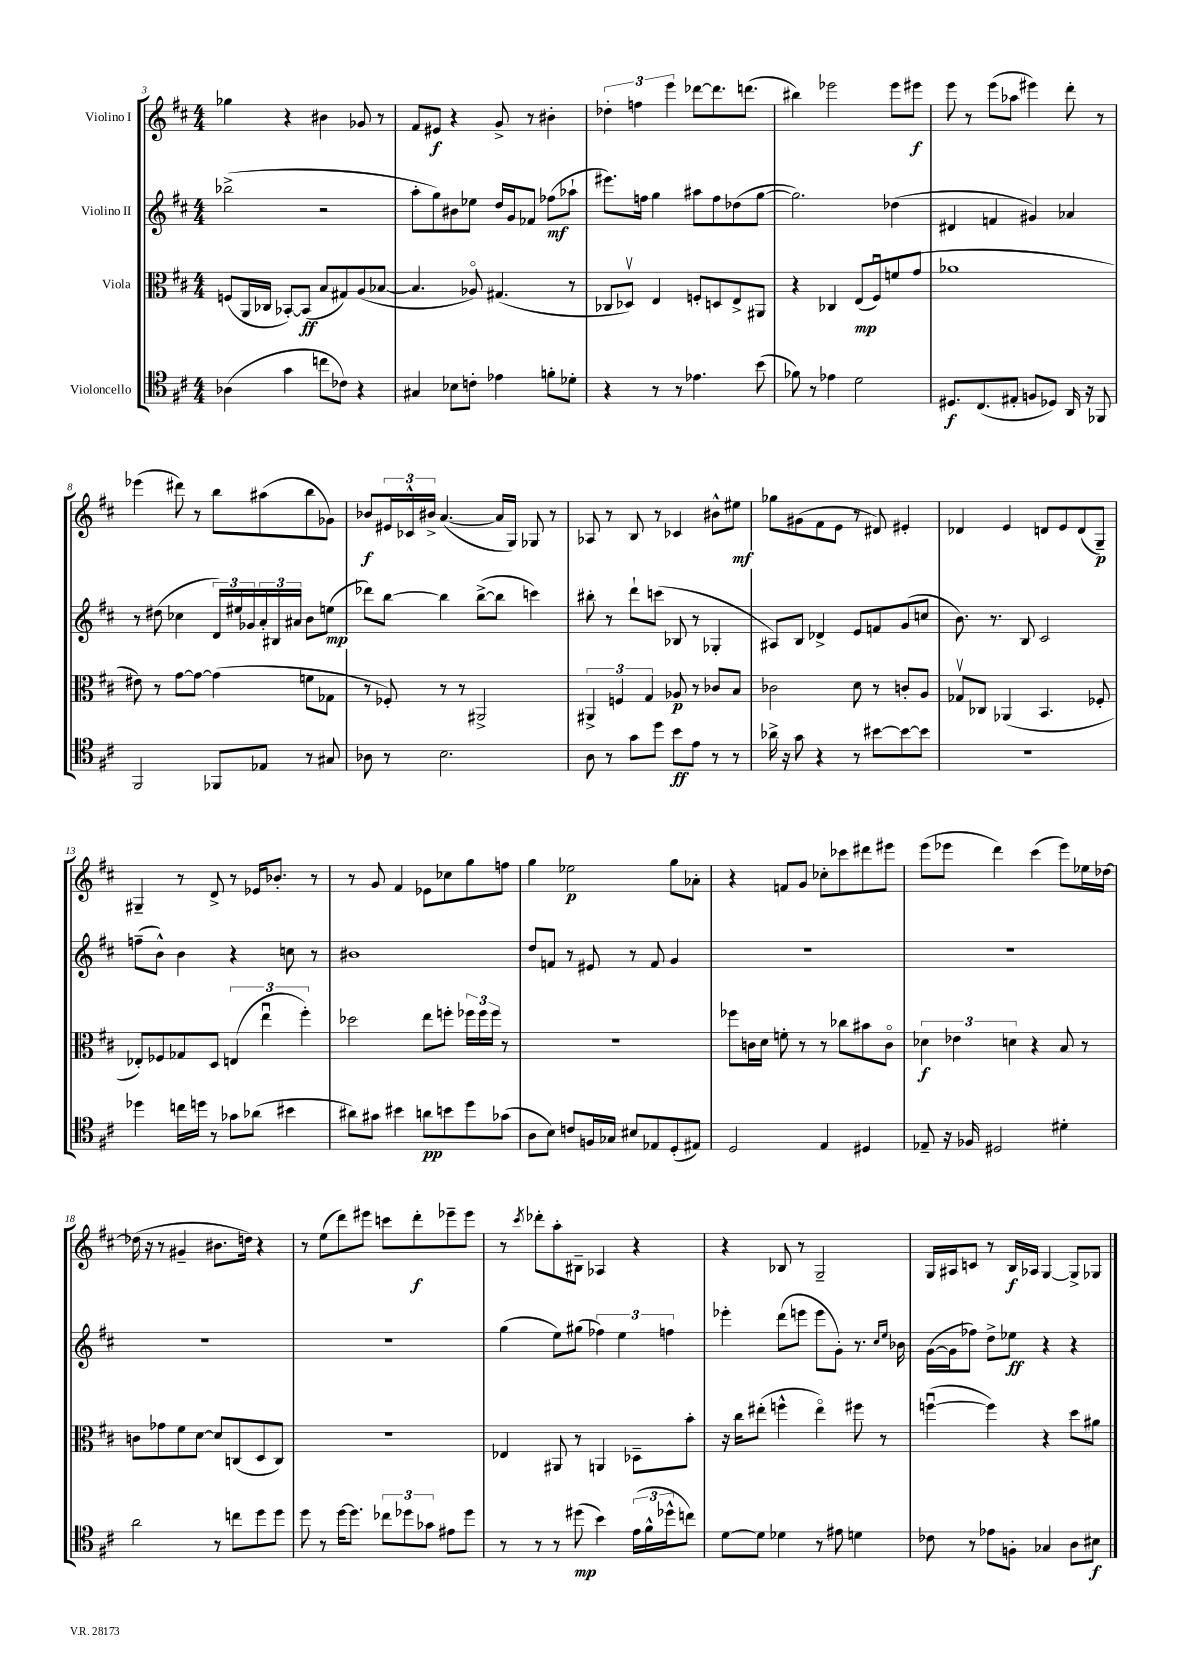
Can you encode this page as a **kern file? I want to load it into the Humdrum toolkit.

**kern	**kern	**kern	**kern
*staff4	*staff3	*staff2	*staff1
*clefC4	*clefC3	*clefG2	*clefG2
*k[f#c#]	*k[f#c#]	*k[f#c#]	*k[f#c#]
*M4/4	*M4/4	*M4/4	*M4/4
(4A-\	(8F/L	(2bb-^\	4gg-\
.	16AA/L	.	.
.	16C-/JJ	.	.
4g\	[8BB-'/L)	.	4r
.	(8BB-/]J	.	.
8cc\L	8B/L	2r	4b#\
8c-\J)	8G#/)	.	.
4r	(8A/	.	8g-/
.	[8B-/J	.	8r
=	=	=	=
4G#/	4.B-/]	8aa'\L	8f#/L
.	.	8gg\)	8e#/J
8B-\L	.	8b#\	4r
8c'\J	8A-o/)	8ee-\J	.
4e-\	(4.G#/	16dd/LL	8g^/
.	.	16g/J	.
.	.	8f-/J	8r
8f'\L	.	(8ff-\L	4b#'\
8d-'\J	8r	8aa-`\J	.
=	=	=	=
4r	8C-/L	8.eee#\L)	6dd-'\
.	8D-v/J)	.	.
.	.	.	6ff\
.	.	16ff\Jk	.
8r	4E/	4gg\	.
.	.	.	6eee\
8r	.	.	.
4.e-\	8F'/L	8aa#\L	[8ddd-\L
.	8D/	8ff\	8.ddd-\]
.	8E^/	(8dd-\	.
.	.	.	(8.ddd\J
(8b\	8AA#/J	[8gg\J	.
=	=	=	=
8f-\)	4r	2.gg\])	4bb#\)
8r	.	.	.
4e-\	4C-/	.	2eee-\
2d\	(8E/L	.	.
.	8F#u/)	.	.
.	(8f/	(4dd-\	8eee-\L
.	8g/J	.	8eee#\J
=	=	=	=
8.D#/L	1a-	4d#/	8eee\
.	.	.	8r
(8.C#/	.	.	.
.	.	4f/	(8eee\L
8E#'/J	.	.	8aa-\J
8F/L	.	4g#/)	4eee#\)
8D-/J)	.	.	.
16AA/	.	4a-/	8ddd'\
16r	.	.	.
8FF-/	.	.	8r
=	=	=	=
2FF#/	8e#\)	8r	(4eee-\
.	8r	(8dd#\	.
.	[8g\L	4cc-\	8ddd#\)
.	8g\_J	.	8r
8FF-/L	(4g\]	24d/LL)	8bb\L
.	.	24ee#/	.
.	.	24g-/	.
8E-/J	.	24a'/	(8aa#\
.	.	24B#/	.
.	.	24a#/JJ	.
8r	8f\L	8b\L	8bb\
8G#/	8G-\J	(8ee\J	8g-\J)
=	=	=	=
8A-\	8r	8ddd-\L)	8b-/L
8r	8F-'/)	[8bb\J	24e#/L
.	.	.	24c-^^/
.	.	.	24b#^/JJ
2.B\	8r	4bb\]	([4.a/
.	8r	.	.
.	2AA#^/	([8bb^\L	.
.	.	8bb\]J	16a/]LL
.	.	.	16G/JJ)
.	.	4ccc\)	8G-/
.	.	.	8r
=	=	=	=
8A\	6AA#^/	8bb#'\	8A-/
8r	.	8r	8r
.	6F/	.	.
8g\L	.	8ddd`\L	8B/
.	6G/	.	.
8dd\J	.	(8ccc\J	8r
8b\L	8A-/	8B-/	4c-/
8e\J	8r	8r	.
8r	8c-/L	4G-'/	8b#^^\L
8r	8B/J	.	8ee#\J
=	=	=	=
16a-^\	2c-\	8A#/L)	8gg-\L
16r	.	.	.
8g\	.	8B/J	(8g#\
4r	.	4d-^/	8f#\
.	.	.	8e\J
8r	8d\	8e/L	8r
[8b#\L	8r	8f/	8d#/)
8b#\_	8c'/L	(8g/	4e#'/
8b#\]J	8A/J	8cc/J	.
=	=	=	=
1r	8G-v/L	8.b\)	4d-/
.	8C-/J	.	.
.	.	8.r	.
.	(4AA-/	.	4e/
.	.	8B/	.
.	4.BB/	2c#/	8d/L
.	.	.	8e/
.	.	.	(8d/
.	8F-'/	.	8G~/J)
=	=	=	=
4dd-\	8E-'/L)	(8ff~\L	4G#~/
.	8F-/	8b^^\J)	.
16cc\LL	8G-/	4b\	8r
16dd\JJ	.	.	.
8r	8D/J	.	8d^/
8g-\L	(6E/	4r	8r
(8a-\J	.	.	16e-/LK
.	6eeu\	.	.
.	.	.	8.b-'/J
4b#\	.	8cc\	.
.	6ff#'\)	.	.
.	.	8r	8r
=	=	=	=
8a#\L)	2dd-\	1b#	8r
8g#\J	.	.	8g/
4b#\	.	.	4f#/
8a\L	8ee\L	.	8e-\L
8b\	8ff'\J	.	8cc-\
8dd\	24ff-\LL	.	8gg\
.	24ff-\	.	.
.	24ff-\JJ	.	.
(8g-\J	8r	.	8ff\J
=	=	=	=
8A\L	1r	8dd/L	4gg\
8B\J)	.	8f/J	.
8c/L	.	8r	2ee-\
16F/L	.	8e#/	.
16G-/JJ	.	.	.
8B#/L	.	8r	.
8E-/	.	8f/	.
(8D'/	.	4g/	8gg\L
8E#/J)	.	.	8a-'\J
=	=	=	=
2D/	8ff-\L	1r	4r
.	16c\L	.	.
.	16d\JJ	.	.
.	8f'\	.	8f/L
.	8r	.	8g/J
4E/	8r	.	8cc-'\L
.	8cc-\L	.	8ccc-\
4D#/	8b#\	.	8ddd#\
.	8co\J	.	8eee#\J
=	=	=	=
8E-~/	6d-\	1r	(8eee\L
16r	.	.	8eee-\J
.	6e-\	.	.
16F-/	.	.	.
2D#/	.	.	4ddd\)
.	6d\	.	.
.	4r	.	(4ccc#\
4d#'\	8B/	.	8eee-\L)
.	8r	.	16ee-\L
.	.	.	[16dd-\JJ
=	=	=	=
2a\	8c\L	1r	(16dd-\]
.	.	.	16r
.	8g-\	.	8r
.	8f#\	.	4g#~/
.	[8d\J	.	.
8r	8d/]L	.	8.b#\L
8cc\L	(8C/	.	.
.	.	.	16dd\Jk)
8dd\	8D/	.	4r
8dd\J	8C/J)	.	.
=	=	=	=
8dd\	1r	1r	8r
8r	.	.	(8ee\L
[16dd\LK	.	.	8ddd\)
8.dd\]J	.	.	.
.	.	.	8eee#\J
12cc-\L	.	.	8ccc\L
12dd-\	.	.	.
.	.	.	8ddd'\
12g-\J	.	.	.
8e#\L	.	.	8eee-~\
8dd-\J	.	.	8eee-\J
=	=	=	=
8r	4E-/	(4gg\	8r
.	.	.	8qccc#/
8r	.	.	8ddd-'\L
8r	8AA#/	8ee\L)	8aa'\
(8dd#\	8r	(8gg#\J	8B#~\J
4b\)	4AA/	6ff-\)	4A-/
.	.	6ee\	.
(24e\LL	8D-~\L	.	4r
24f#^^\	.	.	.
24dd-^^\J	.	6ff\	.
8cc\J)	8b'\J	.	.
=	=	=	=
[8d\L	16r	4eee-'\	4r
.	16cc#\LK	.	.
8d\]J	(8ee#'\J	.	.
4d-\	4ff^^\	(8ddd\L	8B-/
.	.	8eee\J	8r
8r	4ee#o\)	8eee\L	2G~/
8e#\	.	8g'\J)	.
4d\	8ff#\	8.r	.
.	8r	.	.
.	.	16qqcc#/LL	.
.	.	16qqee/JJ	.
.	.	16b-\	.
=	=	=	=
8c-\	([4ffu\	([16g\LL	16G/LL
.	.	16g\]J	16A#/J
8r	.	8ff-\J)	8c/J
8e-\L	4ff\])	8dd^\L	8r
8F'\J	.	8ee-\J	16B/LL
.	.	.	16A-/JJ
4G-/	4r	4r	[4G/
8A\L	8dd\L	4r	8G^/]L
8B#\J	8a#\J	.	8G-/J
==	==	==	==
*-	*-	*-	*-
